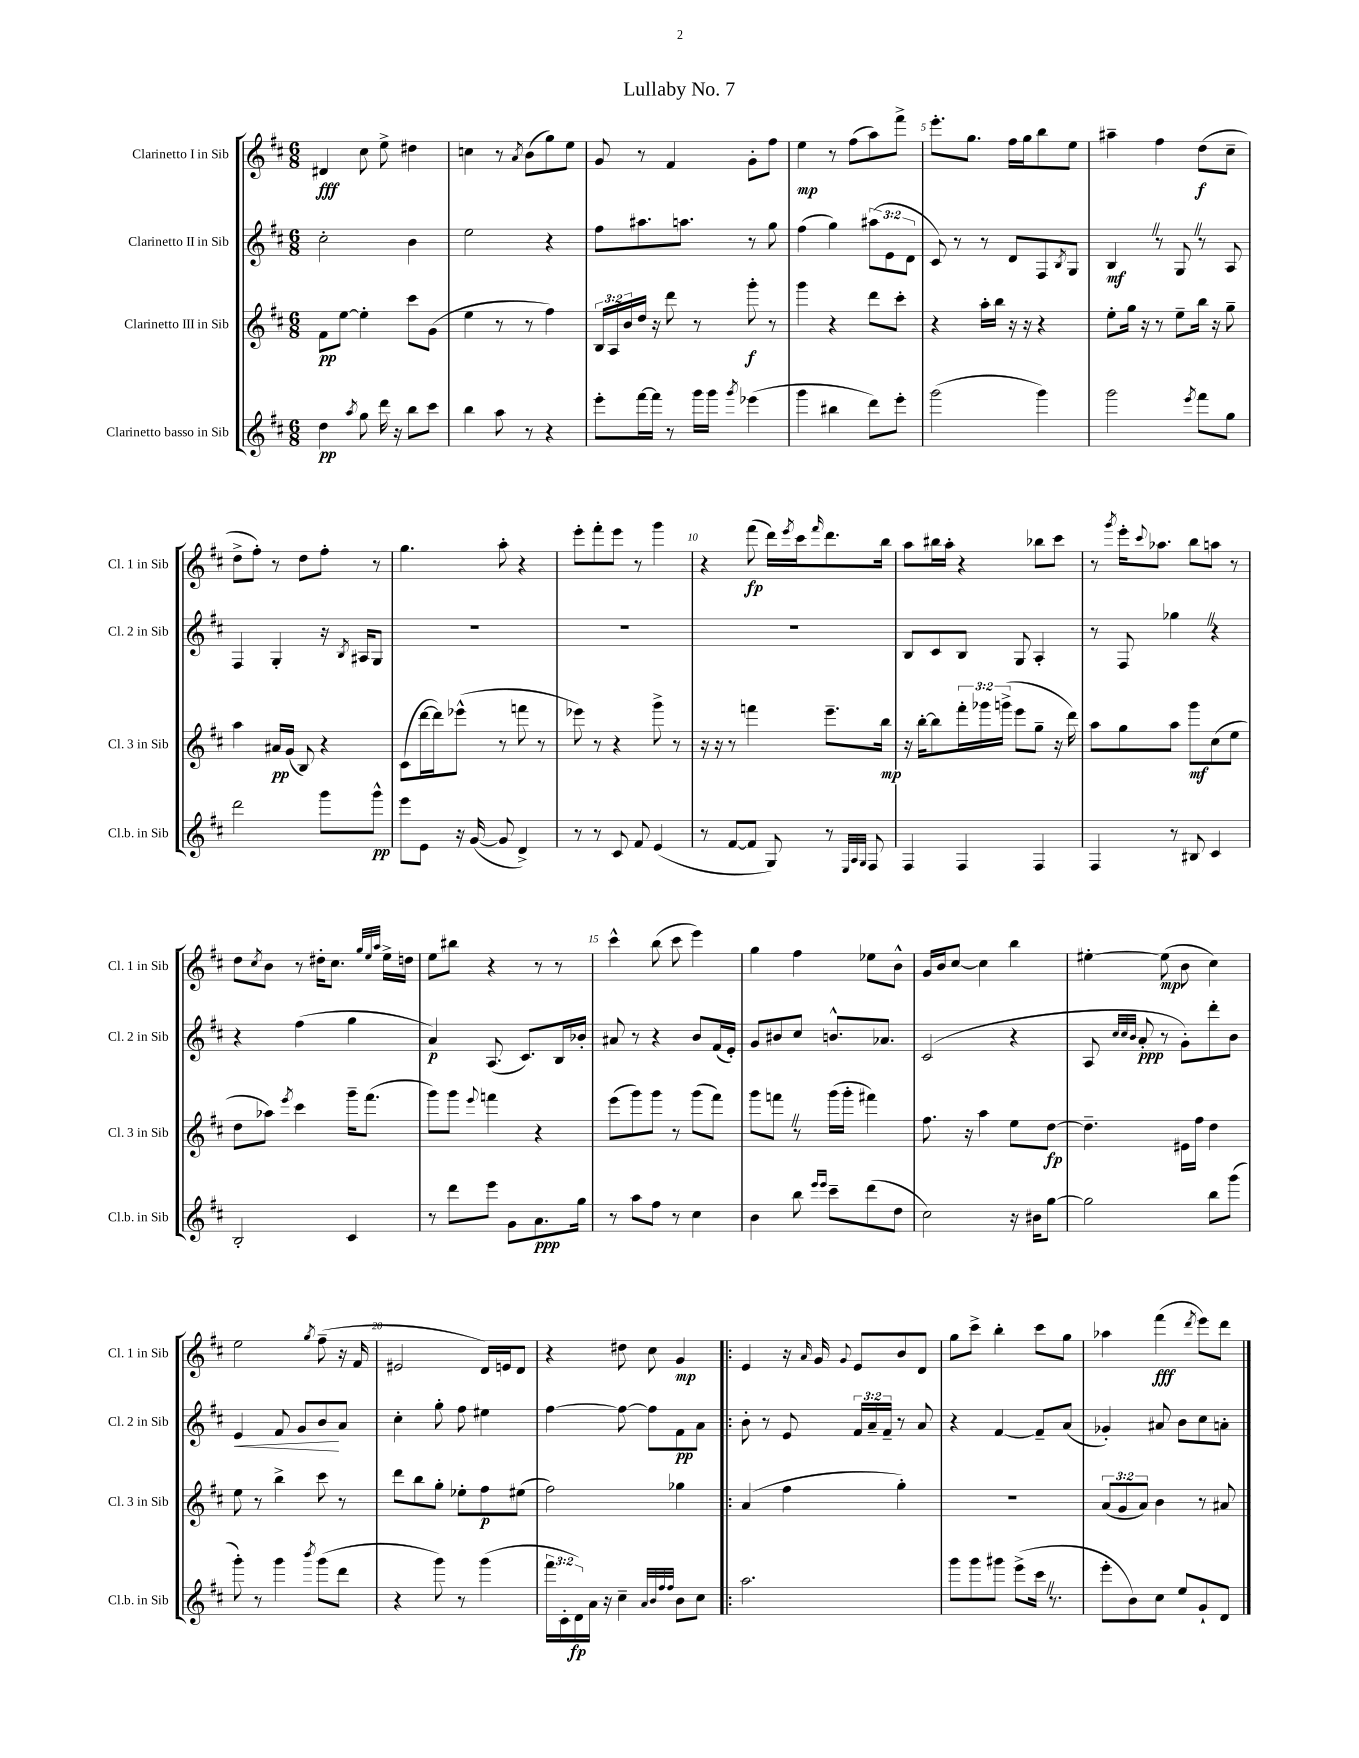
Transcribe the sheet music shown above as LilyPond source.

\header { title = "Lullaby No. 7" }
<<
\new StaffGroup <<
\new Staff = "s0" \with { instrumentName = "Clarinetto I in Sib" shortInstrumentName = "Cl. 1 in Sib" } {
    \clef treble \key d \major \numericTimeSignature \time 6/8
    dis'4\fff cis''8 e''8-> dis''4 |
    c''4 r8 \acciaccatura { a'8 } b'8( g''8) e''8 |
    g'8 r8 fis'4 g'8-. fis''8 |
    e''4\mp r8 fis''8( a''8) fis'''8-> |
    e'''8.-. g''8. fis''16 g''16 b''8 e''8 |
    ais''4-- fis''4 d''8\f( cis''8-- |
    d''8-> fis''8-.) r8 d''8 fis''8-. r8 |
    g''4. a''8-. r4 |
    e'''8-. fis'''8-. e'''8 r8 g'''4 |
    r4 fis'''8\fp( d'''16) \acciaccatura { e'''8 } cis'''16 \grace { fis'''16 } d'''8. b''16 |
    a''8 bis''16 a''16-. r4 bes''8 cis'''8 |
    r8 \acciaccatura { g'''8 } e'''16-. \appoggiatura { cis'''8 } aes''8. b''8 a''8 r8 |
    d''8 \acciaccatura { cis''8 } b'8 r8 dis''16-. cis''8. \grace { g''32 e''32 a''32 } e''16-> d''16 |
    e''8 bis''8 r4 r8 r8 |
    cis'''4-^ b''8( cis'''8 e'''4) |
    g''4 fis''4 ees''8 b'8-^ |
    g'16 b'16 cis''8~ cis''4 b''4 |
    eis''4~-. eis''8\mp( b'8 cis''4) |
    e''2 \acciaccatura { g''8 } fis''8--( r16 fis'16 |
    eis'2 d'16) e'16 d'8 |
    r4 dis''8 cis''8 g'4\mp |
    \bar ".|:" e'4 r16 \grace { a'16 } g'16 \appoggiatura { g'8 } e'8 b'8 d'8 |
    g''8 cis'''8-> b''4-. cis'''8 g''8 |
    aes''4 fis'''4\fff( \acciaccatura { d'''8 } e'''8) d'''8 \bar "|." |
}
\new Staff = "s1" \with { instrumentName = "Clarinetto II in Sib" shortInstrumentName = "Cl. 2 in Sib" } {
    \clef treble \key d \major \numericTimeSignature \time 6/8 \override Staff.TupletNumber.text = #tuplet-number::calc-fraction-text
    cis''2-. b'4 |
    e''2 r4 |
    fis''8 ais''8. a''8. r8 g''8 |
    fis''4( g''4) \tuplet 3/2 { ais''8( e'8 d'8 } |
    cis'8) r8 r8 d'8 fis8 \acciaccatura { b8 } g8 |
    b4\mf \once \override BreathingSign.text = \markup { \musicglyph "scripts.caesura.straight" } \breathe r8 g8 \once \override BreathingSign.text = \markup { \musicglyph "scripts.caesura.straight" } \breathe r8 a8 |
    fis4 g4-. r16 \acciaccatura { b8 } ais16 g8 |
    R2. |
    R2. |
    R2. |
    b8 cis'8 b8 g8 a4-. |
    r8 fis8 ges''4 \once \override BreathingSign.text = \markup { \musicglyph "scripts.caesura.straight" } \breathe r4 |
    r4 fis''4( g''4 |
    a'4\p) a8.( cis'8.) b16 bes'16-. |
    ais'8 r8 r4 b'8 fis'16( e'16-.) |
    g'8 bis'8 cis''8 b'8.-^ aes'8. |
    cis'2( r4 |
    a8 \grace { cis''32 cis''32 b'32 } a'8-.\ppp r8 g'8-.) d'''8-. b'8 |
    e'4\< fis'8 g'8 b'8\! a'8 |
    cis''4-. g''8-. fis''8 eis''4 |
    fis''4~ fis''8~ fis''8 fis'8\pp a'8 |
    \bar ".|:" b'8-. r8 e'8 \tuplet 3/2 { fis'16 a'16-- fis'16-- } r8 a'8 |
    r4 fis'4~ fis'8-- a'8( |
    ges'4-.) ais'8 b'8 cis''8 a'8-. \bar "|." |
}
\new Staff = "s2" \with { instrumentName = "Clarinetto III in Sib" shortInstrumentName = "Cl. 3 in Sib" } {
    \clef treble \key d \major \numericTimeSignature \time 6/8 \override Staff.TupletNumber.text = #tuplet-number::calc-fraction-text
    fis'8\pp e''8~ e''4-. cis'''8 g'8( |
    e''4 r8 r8 fis''4) |
    \tuplet 3/2 { b16 a16 b'16 } d''16 r16 d'''8 r8 g'''8-.\f r8 |
    g'''4 r4 d'''8 cis'''8-. |
    r4 a''16-. b''16 r16 r16 r4 |
    e''8-. g''16 r16 r8 e''8-- b''16 r16 g''8-- |
    a''4 ais'16\pp g'16( b8) r4 |
    cis'8( d'''16~ d'''16) ees'''8-^( r8 f'''8 r8 |
    ees'''8) r8 r4 g'''8-> r8 |
    r16 r16 r8 f'''4 e'''8.-- b''16\mp |
    r16 b''16~-. b''8 \tuplet 3/2 { fis'''16-. ges'''16 g'''16->( } e'''8 g''8-- r16 d'''16) |
    a''8 g''8 a''8 g'''8\mf cis''8( e''8 |
    d''8 aes''8) \acciaccatura { e'''8 } cis'''4 g'''16-- fis'''8.( |
    g'''8) g'''8 \appoggiatura { e'''8 } f'''4 r4 |
    e'''8( g'''8) g'''8 r8 g'''8( fis'''8) |
    g'''8 f'''8 \once \override BreathingSign.text = \markup { \musicglyph "scripts.caesura.straight" } \breathe r8 g'''16( g'''16-. fis'''4) |
    fis''8. r16 a''4 e''8 d''8~\fp |
    d''4.-- eis'16 fis''16 d''4 |
    e''8 r8 b''4-> cis'''8 r8 |
    d'''8 b''8 g''8-. ees''8-. fis''8\p eis''8( |
    fis''2) ges''4 |
    \bar ".|:" a'4( fis''4 g''4-.) |
    r2. |
    \tuplet 3/2 { a'8( g'8 a'8) } b'4 r8 ais'8 \bar "|." |
}
\new Staff = "s3" \with { instrumentName = "Clarinetto basso in Sib" shortInstrumentName = "Cl.b. in Sib" } {
    \clef treble \key d \major \numericTimeSignature \time 6/8 \override Staff.TupletNumber.text = #tuplet-number::calc-fraction-text
    d''4\pp \acciaccatura { a''8 } g''8 d'''16 r16 b''8 cis'''8 |
    b''4 a''8 r8 r4 |
    e'''8-. fis'''16~ fis'''16 r8 g'''16 g'''16 \acciaccatura { g'''8 } ees'''4( |
    g'''4 bis''4 d'''8) e'''8-. |
    g'''2( g'''4) |
    g'''2 \acciaccatura { e'''8 } fis'''8 g''8 |
    d'''2 g'''8 g'''8-^\pp |
    e'''8 e'8 r16 g'16~( g'8 d'4->) |
    r8 r8 cis'8 fis'8 e'4( |
    r8 fis'8~ fis'8 g8) r8 \grace { e32 a32 g32 } fis8 |
    fis4 fis4 fis4 |
    fis4 r8 bis8 cis'4 |
    b2-. cis'4 |
    r8 d'''8 e'''8 g'8 a'8.\ppp g''16 |
    r8 a''8 fis''8 r8 cis''4 |
    b'4 b''8 \grace { e'''16 e'''16 } cis'''8-- d'''8( d''8 |
    cis''2) r16 bis'16 g''8~ |
    g''2 b''8 g'''8( |
    g'''8-.) r8 g'''4 \acciaccatura { b'''8 } g'''8( d'''8 |
    r4 g'''8) r8 g'''4( |
    \tuplet 3/2 { fis'''16 cis'16-. d'16\fp) } a'16 r16 cis''4-- \grace { a'32 b'32 fis''32 fis''32 } b'8 cis''8 |
    \bar ".|:" a''2. |
    g'''8 g'''8 gis'''8 e'''8->( cis'''16 \once \override BreathingSign.text = \markup { \musicglyph "scripts.caesura.straight" } \breathe r8. |
    e'''8-. b'8) cis''8 e''8 g'8-! d'8 \bar "|." |
}
>>
>>
\layout { \context { \Score \override BarNumber.break-visibility = ##(#f #t #t) barNumberVisibility = #(every-nth-bar-number-visible 5) } }
